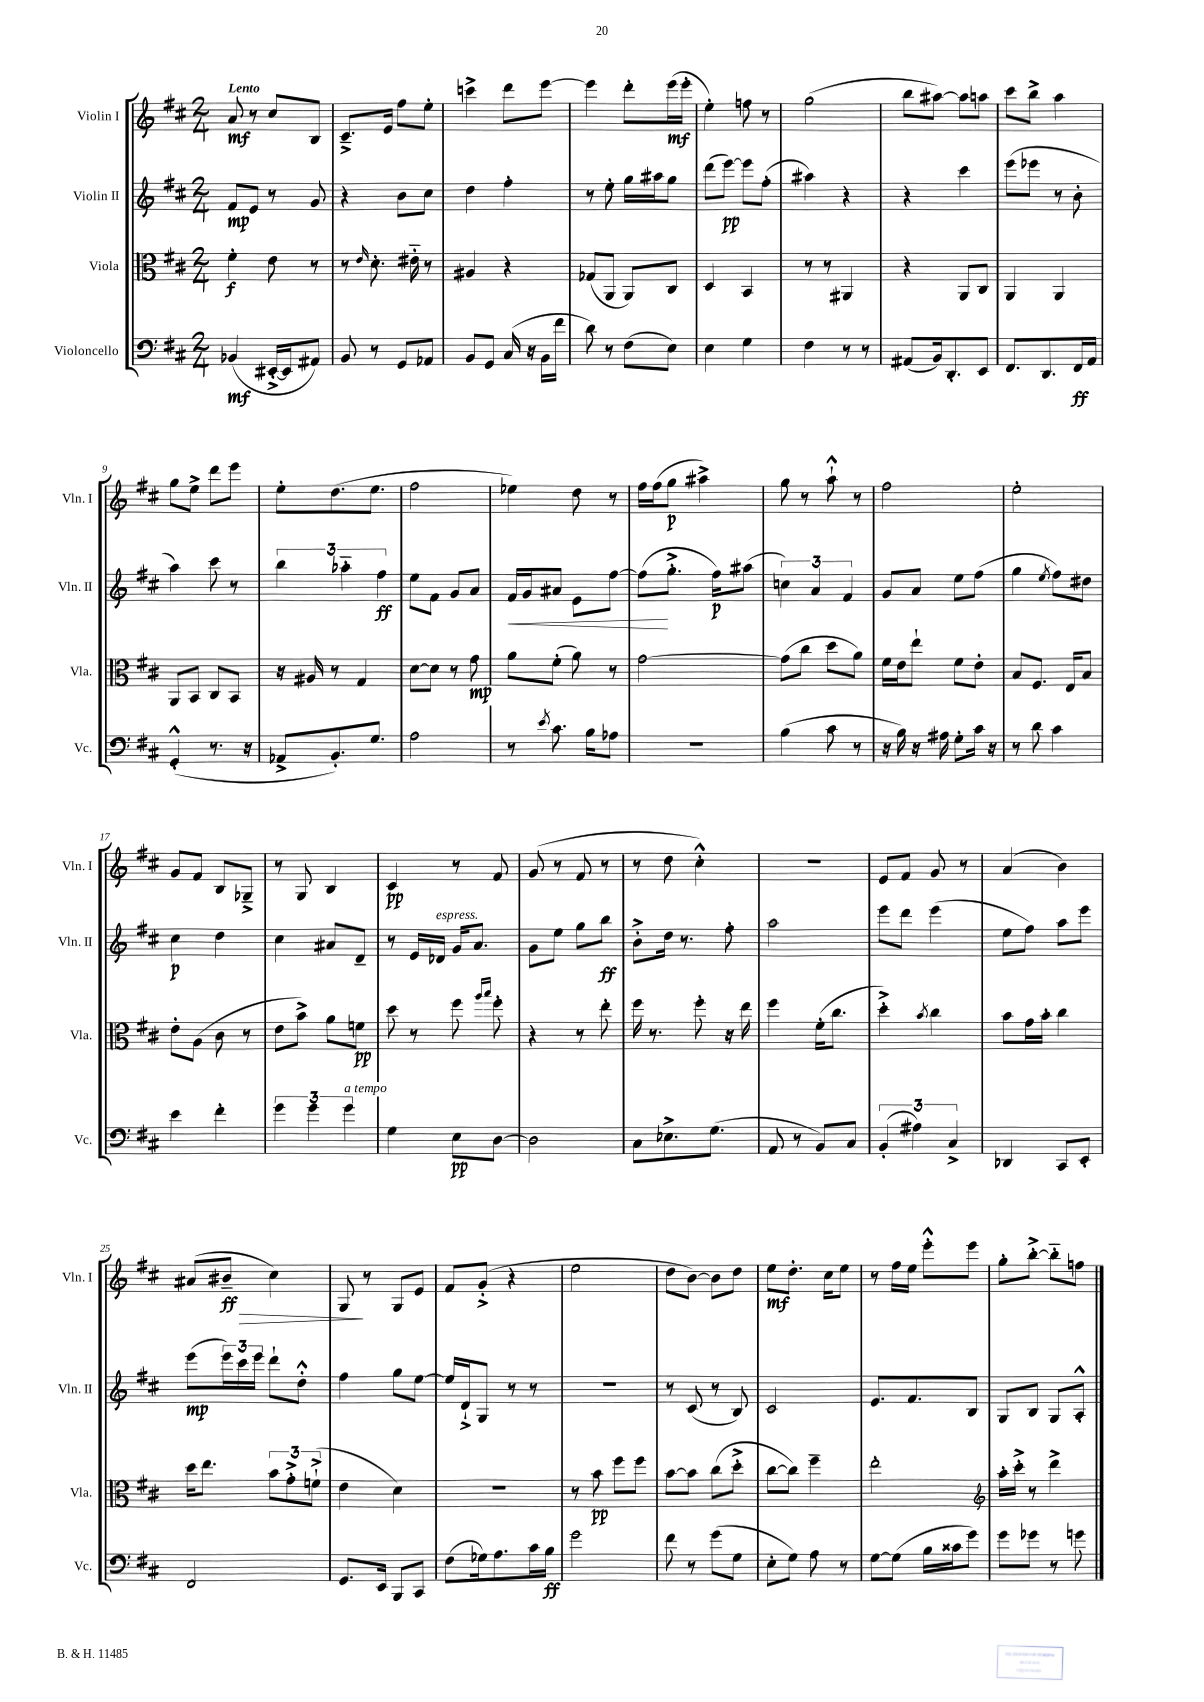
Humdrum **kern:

**kern	**kern	**kern	**kern
*staff4	*staff3	*staff2	*staff1
*clefF4	*clefC3	*clefG2	*clefG2
*k[f#c#]	*k[f#c#]	*k[f#c#]	*k[f#c#]
*M2/4	*M2/4	*M2/4	*M2/4
(4BB-	4f#'	8f#	8a
.	.	8e	8r
[16EE#'^	8e	8r	8cc#
16EE#]	.	.	.
8AA#)	8r	8g	8B
=	=	=	=
8BB	8r	4r	8.c#~^
.	16qqe	.	.
8r	8.d'	.	.
.	.	.	16e
8GG	.	8b	8ff#
.	16e#'~	.	.
8AA-	8r	8cc#	8ee'
=	=	=	=
8BB	4A#	4dd	4ccc^
8GG	.	.	.
(16C#	4r	4ff#'	8ddd
16r	.	.	.
16BB	.	.	[8eee
16f#	.	.	.
=	=	=	=
8d)	(8G-	8r	4eee]
8r	8AA	8ee'	.
(8F#	8AA)	16gg	8ddd'
.	.	16aa#	.
8E)	8C#	8gg	(16eee
.	.	.	16eee'
=	=	=	=
4E	4D	(8ddd	4ee')
.	.	[8eee)	.
4G	4BB	8eee]	8ff
.	.	(8ff#'	8r
=	=	=	=
4F#	8r	4aa#)	(2gg
.	8r	.	.
8r	4AA#	4r	.
8r	.	.	.
=	=	=	=
(8AA#	4r	4r	8bb
16BB)	.	.	[8aa#)
8.DD'	.	.	.
.	8AA	4ccc#	8aa#]
8EE	8C#	.	8aa
=	=	=	=
8.FF#	4AA	(8eee	8ccc#
.	.	8eee-	8bb^
8.DD	.	.	.
.	4AA	8r	4aa
16FF#	.	8b'	.
16AA	.	.	.
=	=	=	=
(4GG'^^	8AA	4aa)	8gg
.	8BB	.	8ee^
8.r	8C#	8ccc#	8ddd
.	8BB	8r	8eee
16r	.	.	.
=	=	=	=
8AA-^	16r	6bb	8ee'
.	16A#	.	.
8.BB')	8r	.	(8.dd
.	.	6aa-'~	.
.	4G	.	.
8.G	.	.	8.ee
.	.	6ff#	.
=	=	=	=
2A	[8d	8ee	2ff#
.	8d]	8f#	.
.	8r	8g	.
.	8g	8a	.
=	=	=	=
8r	8a	16f#	4ee-)
.	.	16g	.
8qe	.	.	.
8.c#	(8f#'	8a#	.
.	8a)	8e	8dd
16B	.	.	.
8A-	8r	[8ff#	8r
=	=	=	=
2r	[2g	(8ff#]	16ff#
.	.	.	(16ff#
.	.	8.gg'^	8gg
.	.	.	4aa#^)
.	.	16ff#)	.
.	.	(8aa#	.
=	=	=	=
(4B	(8g]	6cc)	8gg
.	8cc#	.	8r
.	.	6a	.
8c#	8dd	.	8aa`^^
.	.	6f#	.
8r	8a)	.	8r
=	=	=	=
16r	16f#	8g	2ff#
16B)	16e	.	.
16r	8ee`	8a	.
16A#	.	.	.
8G'	8f#	8ee	.
16c#	8e'	(8ff#	.
16r	.	.	.
=	=	=	=
8r	8B	4gg	2ee'
8d	8.F#	.	.
.	.	8qee	.
4c#	.	8ff#)	.
.	16E	.	.
.	8B	8dd#	.
=	=	=	=
4e	8e'	4cc#	8g
.	(8A	.	8f#
4f#'	8c#	4dd	8B
.	8r	.	8G-~^
=	=	=	=
6g	8e	4cc#	8r
.	8b^)	.	8G
6g	.	.	.
.	8a	8a#	4B
6g	.	.	.
.	8f	8d~	.
=	=	=	=
4G	8dd	8r	4c#
.	8r	16e	.
.	.	16d-	.
8E	8ff#	16g	8r
.	.	8.a	.
.	16qqaa	.	.
.	16qqbb	.	.
[8D	8ff#'	.	8f#
=	=	=	=
2D]	4r	8g	(8g
.	.	8ee	8r
.	8r	8gg	8f#
.	8ee'	8bb	8r
=	=	=	=
8C#	16ff#	8b'^	8r
.	8.r	.	.
8.E-^	.	16dd	8dd
.	.	8.r	.
.	8ff#'	.	4cc#'^^)
(8.G	.	.	.
.	16r	8ff#'	.
.	16ee	.	.
=	=	=	=
8AA	4ff#	2aa	2r
8r	.	.	.
8BB)	(16f#'	.	.
.	8.cc#	.	.
8C#	.	.	.
=	=	=	=
(6BB'	4dd'^)	8eee	8e
.	.	8ddd	8f#
6A#)	.	.	.
.	8qb	.	.
.	4cc#	(4eee	8g
6C#^	.	.	.
.	.	.	8r
=	=	=	=
4DD-	8b	8ee	(4a
.	16g	8ff#)	.
.	16b'	.	.
8CC#	4cc#	8aa	4b)
8EE'	.	8eee	.
=	=	=	=
2FF#	16dd	(8eee	(8a#
.	8.ee	.	.
.	.	24eee)	8b#~
.	.	24ccc#	.
.	.	24eee	.
.	12b	8ddd`	4cc#)
.	12g'^	.	.
.	.	8dd'^^	.
.	(12f`^	.	.
=	=	=	=
8.GG	4e	4ff#	8G
.	.	.	8r
16EE	.	.	.
8BBB	4d)	8gg	8G
8CC#	.	[8ee	8e
=	=	=	=
(8F#	2r	16ee]	8f#
.	.	16d`^	.
16G-)	.	8G	(8g'^
8.A	.	.	.
.	.	8r	4r
16c#	.	8r	.
16B	.	.	.
=	=	=	=
2g	8r	2r	2ee
.	8b	.	.
.	8ff#	.	.
.	8ff#	.	.
=	=	=	=
8f#	[8b	8r	8dd
8r	8b]	(8c#	[8b)
(8g	(8cc#	8r	8b]
8G	8dd'^	8B)	8dd
=	=	=	=
8E'	[8cc#	2c#	8ee
8G)	8cc#])	.	8.dd'
8A	4ff#~	.	.
.	.	.	16cc#
8r	.	.	8ee
=	=	=	=
[8G	2ee'	8.e	8r
(8G]	.	.	16ff#
.	.	8.f#	16ee
16B	.	.	8eee'^^
16c##	.	.	.
8g)	.	8B	8eee
=	=	=	=
*	*clefG2	*	*
8g	16aa'	8G	8gg'
.	16ccc#'^	.	.
8g-	8r	8B	[8bb'^
8r	4ddd^	8G	8bb'~]
8g	.	8A'^^	8ff
==	==	==	==
*-	*-	*-	*-
